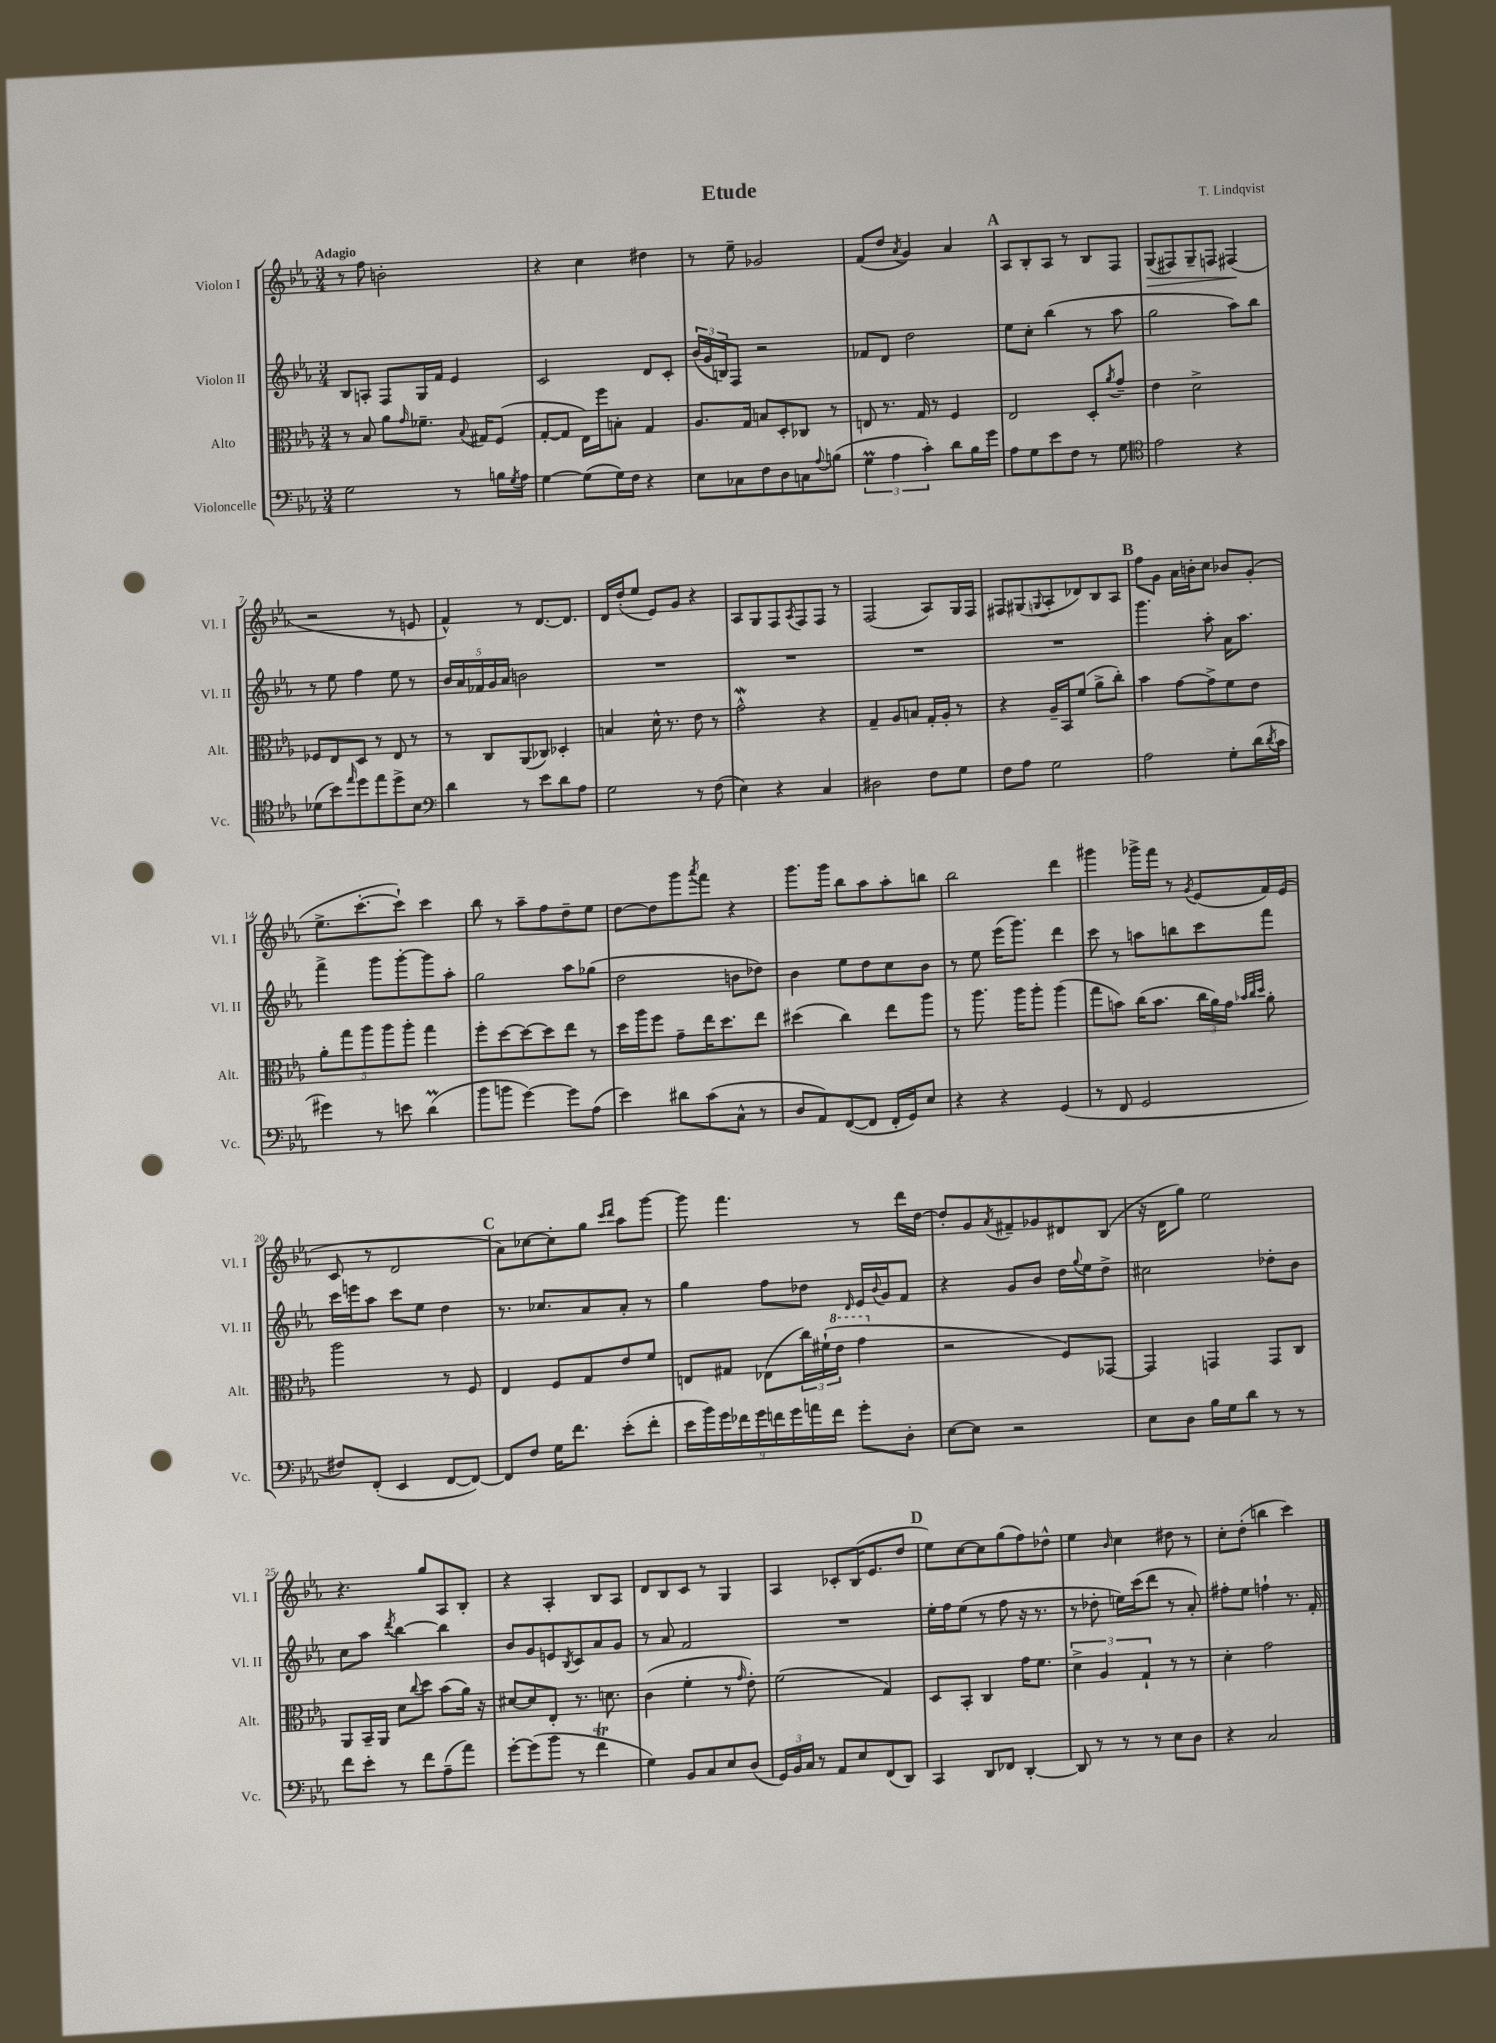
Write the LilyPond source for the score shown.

\header { title = "Etude" composer = "T. Lindqvist" }
<<
\new StaffGroup <<
\new Staff = "s0" \with { instrumentName = "Violon I" shortInstrumentName = "Vl. I" } {
    \clef treble \key ees \major \numericTimeSignature \time 3/4 \tempo "Adagio"
    r8 f''8 b'2-. |
    r4 c''4 dis''4 |
    r8 ees''8-- ges'2 |
    f'8( d''8 \acciaccatura { aes'8 } g'4) aes'4 |
    \mark \markup { \bold "A" } aes8 bes8-. aes8 r8 bes8 f8 |
    g8\>( fis8) g8-- f8 fis4\!( |
    r2 r8 e'8 |
    f'4-^) r8 d'8.~ d'8. |
    d'16 d''16-.( ees''8 ees'8) g'8 r4 |
    aes8 g8 f8 \acciaccatura { aes8 } f8 f8 r8 |
    f2( aes8) g16 f16 |
    fis8 gis8( \appoggiatura { g8 } aes8-. des'8) bes8 aes8 |
    \mark \markup { \bold "B" } f''8 g'8 aes'16 b'16-. c''8 bes'8 g'8-.( |
    ees''8.-> c'''8.~-. c'''8-!) c'''4 |
    bes''8 r8 aes''8-- f''8 d''8-- ees''8 |
    d''8~ d''8 g'''8 \acciaccatura { aes'''8 } f'''8 r4 |
    g'''8. g'''16 bes''8 aes''8 aes''8-. b''8 |
    bes''2 d'''4 |
    gis'''4 ges'''16-> f'''16 r8 \acciaccatura { g'8 } ees'8( f'16) ees'16( |
    c'8 r8 d'2 |
    \mark \markup { \bold "C" } aes'8) ces''8~ ces''8-. g''8 \grace { c'''16 d'''16 } aes''8 g'''8~ |
    g'''8 f'''4. r8 d'''16 d''16~ |
    d''8-. g'8 \acciaccatura { aes'8 } fis'8-- ges'8 dis'8 bes8( |
    r16 d'16 g''8) ees''2 |
    r4. g''8 aes8 bes8-. |
    r4 aes4-. bes8 aes8 |
    d'8 bes8 c'8 r8 g4 |
    aes4 ces'8-. bes16( ees'8. d''8 |
    \mark \markup { \bold "D" } ees''8) c''8~ c''8 g''8( f''8) des''8-^ |
    ees''4 \grace { bes'16 } c''4 dis''8 r8 |
    c''8-. d''8-.( b''4 c'''4) \bar "|." |
}
\new Staff = "s1" \with { instrumentName = "Violon II" shortInstrumentName = "Vl. II" } {
    \clef treble \key ees \major \numericTimeSignature \time 3/4
    bes8 a8-. f8 g16 f'16 ees'4 |
    c'2 d'8 c'8-. |
    \tuplet 3/2 { bes'16( g'16 b16) } f8 r2 |
    fes'8 d'8 d''2 |
    \mark \markup { \bold "A" } ees''8 c''8-. bes''4( r8 aes''8 |
    g''2 aes''8) bes''8 |
    r8 ees''8 f''4 ees''8 r8 |
    \tuplet 5/4 { bes'16 aes'16 fes'16 g'16 aes'16 } b'2 |
    R2. |
    R2. |
    R2. |
    R2. |
    \mark \markup { \bold "B" } g'''4. aes''8-. aes'16 aes''8. |
    f'''4-> g'''8 g'''8~-. g'''8 aes''8-. |
    g''2 aes''8 ges''8( |
    d''2 b'8 des''8) |
    bes'4 ees''8 d''8 c''8 bes'8 |
    r8 ees''8 ees'''16( g'''8.) d'''4 |
    c'''8 r8 a''8 b''8 c'''8 f'''8 |
    c'''16 e'''16 aes''8 c'''8 ees''8 d''4 |
    \mark \markup { \bold "C" } r8. ces''8. aes'8 aes'8-. r8 |
    g''4 f''8 des''8 \grace { d'16 } ees'16 \appoggiatura { bes'8 } g'16 f'8 |
    r4 g'8 bes'8 d''16 \appoggiatura { g''8 } ees''16 d''8-> |
    cis''2 des''8-. bes'8 |
    c''8 aes''8 \acciaccatura { d'''8 } bes''4~ bes''4 |
    bes'8 g'8 e'8 \acciaccatura { bes8 } c'8 aes'8 g'8 |
    r8 aes'8 f'2 |
    R2. |
    \mark \markup { \bold "D" } ees''16-. f''16 ees''8( r8 f''8 r16 r8. |
    r8 des''8-. e''16) c'''16( d'''8 r8 aes'8-.) |
    fis''8-. ees''8 f''4-! r8. f'16-. \bar "|." |
}
\new Staff = "s2" \with { instrumentName = "Alto" shortInstrumentName = "Alt." } {
    \clef alto \key ees \major \numericTimeSignature \time 3/4
    r8 bes8 aes'8 \grace { g'16 } fes'8.-- \appoggiatura { bes8 } gis16 f8( |
    g8~-. g8 ees16) f''16 b8-. g4 |
    aes8. g16 b8 d8-. ces8 r8 |
    e8 r8. g16 r8 f4 |
    \mark \markup { \bold "A" } ees2 d8-. \acciaccatura { aes'8 } g'8-- |
    ees'4 d'2-> |
    fes8 ees8 d8 r8 ees8 r8 |
    r8 c8 aes,8( ces8) des4-. |
    b4 d'16-^ r8. ees'8 r8 |
    g'2-^\mordent r4 |
    g4-- aes8 b8 g16-. aes16-. r8 |
    r4 aes16-- bes,16 f'8( aes'8-> c''8-.) |
    \mark \markup { \bold "B" } bes'4 g'8~ g'8-> f'8 ees'8 |
    \tuplet 5/4 { aes'8-. g''8 aes''8 aes''8 aes''8-. } g''4 |
    f''8-. d''8~ d''8~ d''8 ees''8 r8 |
    d''16 aes''16 f''8 g'8-- ees''16 d''8. ees''8 |
    dis''4( c''4) ees''8 aes''8 |
    r8 aes''8. aes''16 aes''8-. aes''4( |
    g''8 b'8) c''16( b'8. \tuplet 3/2 { c''16 aes'16) g'16 } \grace { bes'32 c''32 d''32 } aes'8-. |
    aes''2 r8 f8 |
    \mark \markup { \bold "C" } ees4 f8 g8 ees'8 f'8 |
    e8 gis8 ees8( \tuplet 3/2 { c''16) fis'16-!( \ottava #1 ees''16 } g''4 \ottava #0 |
    r2 f8) ges,8~ |
    ges,4 g,4 g,8 c8 |
    aes,8 bes,16-- aes,16 d'8 \appoggiatura { c''8 } d''8 bes'8( aes'16) r16 |
    dis'8~ dis'8 ees8-. r8. d'8. |
    c'4( f'4-. r8 \grace { g'16 } ees'8-.) |
    f'2( g4) |
    \mark \markup { \bold "D" } d8 bes,8-. c4 g'16 f'8. |
    \tuplet 3/2 { d'4-> aes4 g4-! } r8 r8 |
    d'4-. g'2 \bar "|." |
}
\new Staff = "s3" \with { instrumentName = "Violoncelle" shortInstrumentName = "Vc." } {
    \clef bass \key ees \major \numericTimeSignature \time 3/4
    g2 r8 b16 \acciaccatura { g8 } aes16 |
    g4~ g8( g16) f16 r4 |
    ees8 ces8 f8 d8 c8 \appoggiatura { aes8 } b8( |
    \tuplet 3/2 { g4\prall aes4 c'4-.) } d'8 bes16 g'16 |
    \mark \markup { \bold "A" } aes8 g8 ees'8 f8 r8 g8 |
    \clef tenor ees'2 r4 |
    des'8( bes'8) \grace { ees''16 } d''8 ees''8 d''8-> bes8 |
    \clef bass d'4 r8 ees'8 d'8 aes8 |
    g2 r8 f8( |
    ees4) r4 c4 |
    dis2 f8 g8 |
    f8 aes8 g2 |
    \mark \markup { \bold "B" } aes2 g8-. d'16( \acciaccatura { d'8 } c'16 |
    gis'4) r8 e'8 d'4\prall( |
    bes'8 b'8 g'4~) g'8 aes8( |
    ees'4) dis'8 c'8( c8-^ r8 |
    d8 aes,8) f,8~( f,8 f,16-. g,16) ees8 |
    r4 r4 g,4( |
    r8 f,8 g,2 |
    fis8) f,8-.( ees,4 f,8~ f,8~) |
    \mark \markup { \bold "C" } f,8 f8 g16 f'8. ees'8-.( f'8-. |
    \tuplet 9/8 { ees'16 bes'16) g'16 fes'16 g'16 f'16 g'16 a'16 f'16 } g'8-. d8-. |
    ees8~ ees8 r2 |
    ees8 d8 bes16 g16 d'8 r8 r8 |
    f'8 ees'8-. r8 f'8 aes8--( aes'8) |
    g'8~-. g'8( bes'8 r8 f'4\trill |
    g4) bes,8 c8 ees8 d8( |
    \tuplet 3/2 { g,16) bes,16 c16 } r8 aes,8 ees8 f,8( d,8) |
    \mark \markup { \bold "D" } c,4 d,8 fes,8 d,4~-. |
    d,8 r8 r8 r8 ees8 d8 |
    r4 c2 \bar "|." |
}
>>
>>
